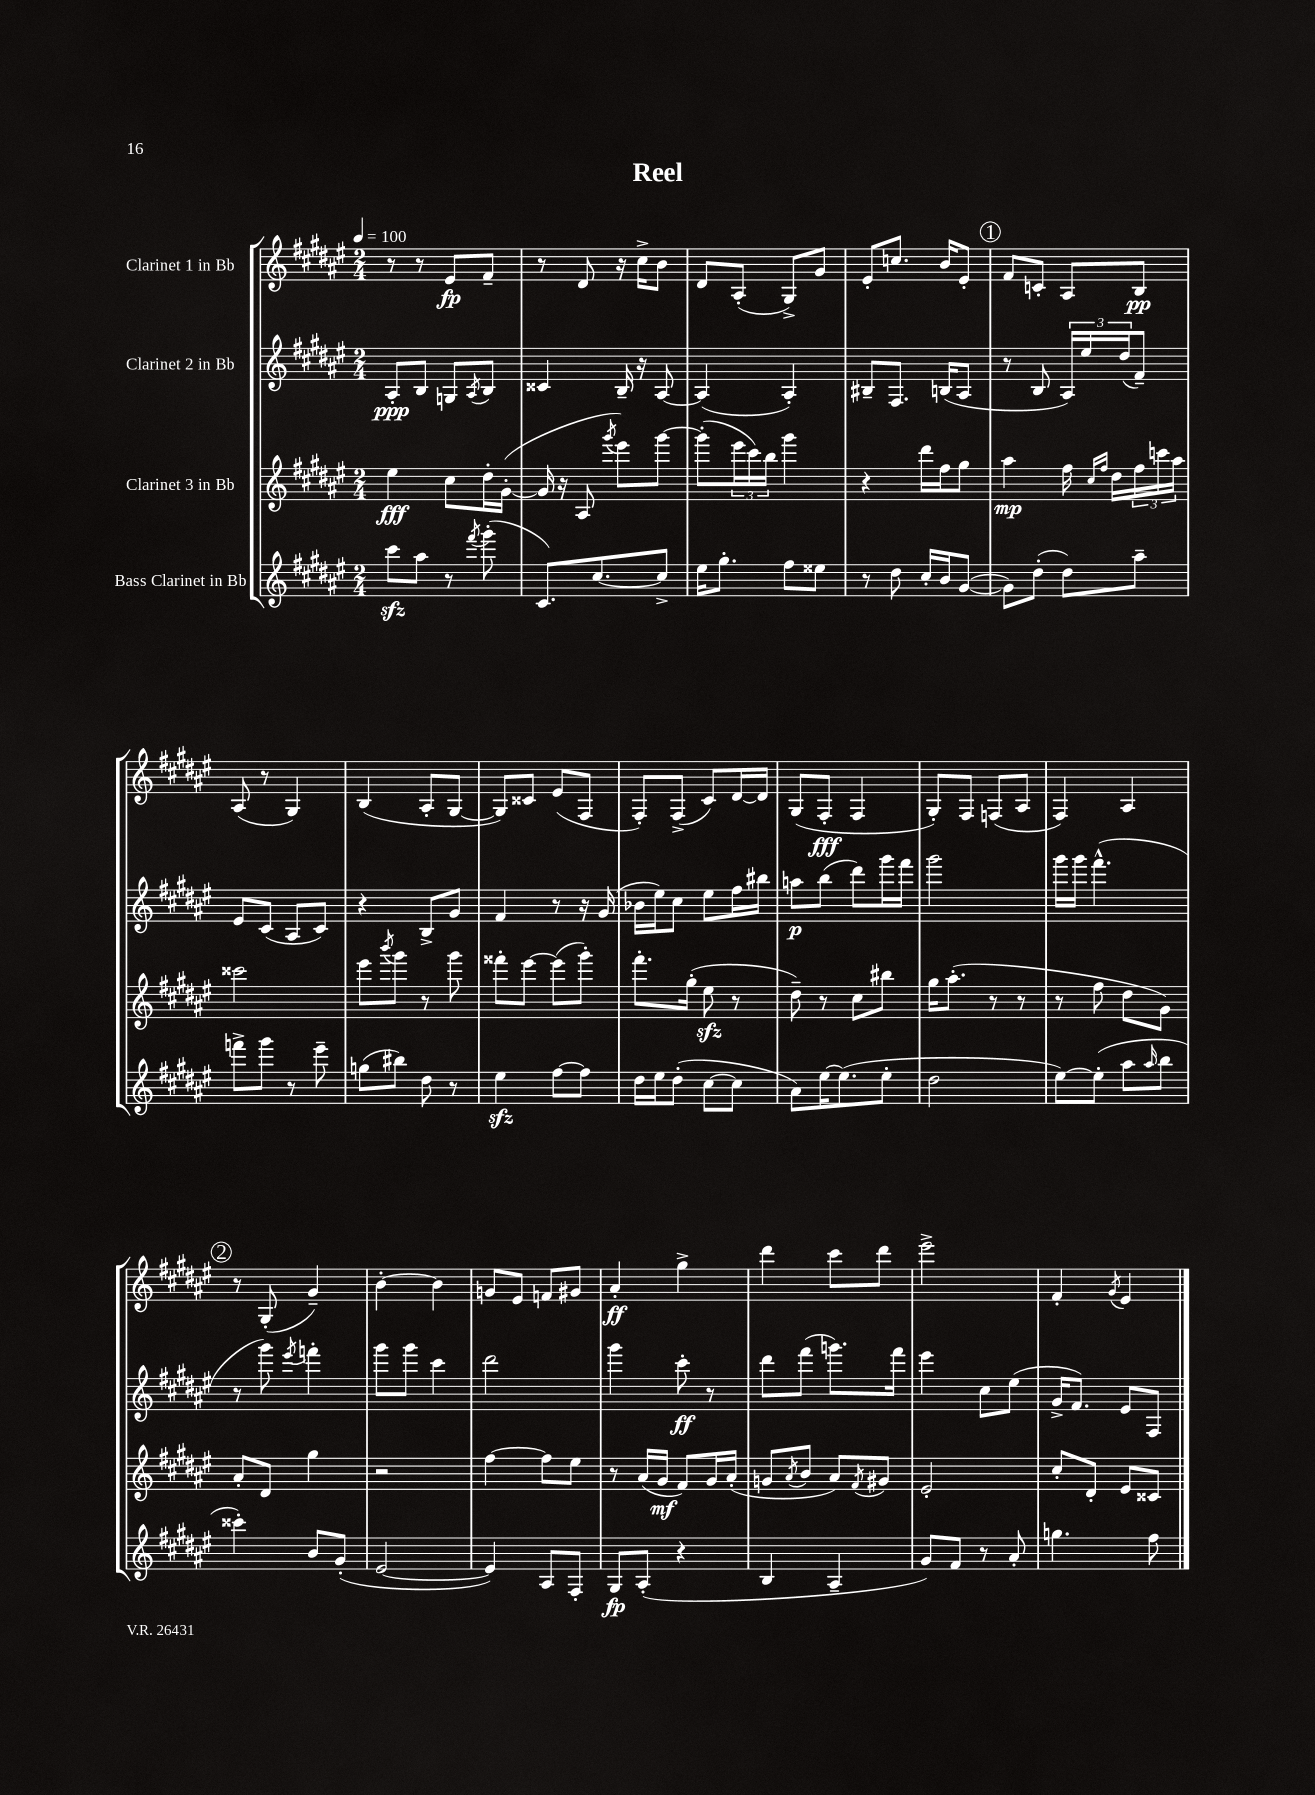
\header { title = "Reel" }
<<
\new StaffGroup <<
\new Staff = "s0" \with { instrumentName = "Clarinet 1 in Bb" } {
    \clef treble \key fis \major \numericTimeSignature \time 2/4 \tempo 4 = 100
    r8 r8 eis'8\fp fis'8-- |
    r8 dis'8 r16 cis''16-> b'8 |
    dis'8 ais8-.( gis8->) gis'8 |
    eis'8-. c''8. b'16 eis'8-. |
    \mark \markup { \circle "1" } fis'8 c'8-. ais8 b8\pp |
    ais8( r8 gis4) |
    b4( ais8-. gis8~ |
    gis8) cisis'8 eis'8( fis8 |
    fis8-.) fis8->( cis'8) dis'16~ dis'16 |
    gis8( fis8-.\fff fis4 |
    gis8-.) fis8 f8( ais8 |
    fis4) ais4 |
    \mark \markup { \circle "2" } r8 gis8-.( gis'4--) |
    b'4~-. b'4 |
    g'8 eis'8 f'8 gis'8 |
    ais'4-.\ff gis''4-> |
    dis'''4 cis'''8 dis'''8 |
    eis'''2-> |
    fis'4-. \acciaccatura { gis'8 } eis'4 \bar "|." |
}
\new Staff = "s1" \with { instrumentName = "Clarinet 2 in Bb" } {
    \clef treble \key fis \major \numericTimeSignature \time 2/4
    ais8-.\ppp b8 g8 \acciaccatura { ais8 } b8 |
    cisis'4 b16-- r16 ais8~ |
    ais4( ais4-.) |
    bis8-- fis8. b16( ais8 |
    \mark \markup { \circle "1" } r8 b8 \tuplet 3/2 { ais16) eis''16 dis''16( } fis'8--) |
    eis'8 cis'8( ais8 cis'8) |
    r4 b8-> gis'8 |
    fis'4 r8 r16 gis'16( |
    bes'16 eis''16) cis''8 eis''8 fis''16 bis''16 |
    a''8\p b''8( dis'''8) gis'''16 fis'''16 |
    gis'''2 |
    gis'''16 gis'''16 fis'''4.-^( |
    \mark \markup { \circle "2" } r8 gis'''8) \acciaccatura { eis'''8 } f'''4-. |
    gis'''8 gis'''8 cis'''4 |
    dis'''2 |
    gis'''4 cis'''8-.\ff r8 |
    dis'''8 fis'''8( g'''8.) fis'''16 |
    eis'''4 cis''8 eis''8( |
    gis'16-> fis'8.) eis'8 fis8 \bar "|." |
}
\new Staff = "s2" \with { instrumentName = "Clarinet 3 in Bb" } {
    \clef treble \key fis \major \numericTimeSignature \time 2/4
    eis''4\fff cis''8 dis''16-. gis'16~-.( |
    gis'16 r16 ais8 \acciaccatura { gis'''8 } eis'''8) gis'''8~ |
    gis'''8-.( \tuplet 3/2 { eis'''16 cis'''16) b''16 } gis'''4 |
    r4 dis'''16 fis''16 gis''8 |
    \mark \markup { \circle "1" } ais''4\mp fis''16 \grace { cis''16 fis''16 } dis''16 \tuplet 3/2 { fis''16 c'''16 ais''16 } |
    cisis'''2 |
    eis'''8 \acciaccatura { b'''8 } gis'''8 r8 gis'''8 |
    fisis'''8-. eis'''8~ eis'''8( gis'''8-.) |
    fis'''8.-. gis''16-.( eis''8\sfz r8 |
    dis''8--) r8 cis''8 bis''8 |
    gis''16 ais''8.-.( r8 r8 |
    r8 fis''8 dis''8 gis'8) |
    \mark \markup { \circle "2" } ais'8-. dis'8 gis''4 |
    r2 |
    fis''4~ fis''8 eis''8 |
    r8 ais'16( gis'16\mf fis'8) gis'16 ais'16-.( |
    g'8 \acciaccatura { ais'8 } b'8 ais'8) \acciaccatura { fis'8 } gis'8 |
    eis'2-. |
    cis''8-. dis'8-. eis'8 cisis'8 \bar "|." |
}
\new Staff = "s3" \with { instrumentName = "Bass Clarinet in Bb" } {
    \clef treble \key fis \major \numericTimeSignature \time 2/4
    cis'''8\sfz ais''8 r8 \acciaccatura { fis'''8 } gis'''8-.( |
    cis'8.) cis''8.~ cis''8-> |
    eis''16 gis''8.-. fis''8 eisis''8 |
    r8 dis''8 cis''16-. b'16 gis'8~( |
    \mark \markup { \circle "1" } gis'8) dis''8-.( dis''8) ais''8-- |
    f'''8-> gis'''8 r8 eis'''8-- |
    g''8( bis''8) dis''8 r8 |
    eis''4\sfz fis''8~ fis''8 |
    dis''16 eis''16 dis''8-.( cis''8~ cis''8 |
    ais'8) eis''16~ eis''8.( eis''8-. |
    dis''2 |
    eis''8~) eis''8-.( ais''8 \grace { ais''16 } b''8 |
    \mark \markup { \circle "2" } cisis'''4-.) b'8 gis'8-.( |
    eis'2~ |
    eis'4) ais8 fis8-. |
    gis8\fp ais8-.( r4 |
    b4 ais4-- |
    gis'8) fis'8 r8 ais'8-. |
    g''4. fis''8 \bar "|." |
}
>>
>>
\layout { \context { \Score \remove "Bar_number_engraver" } }
